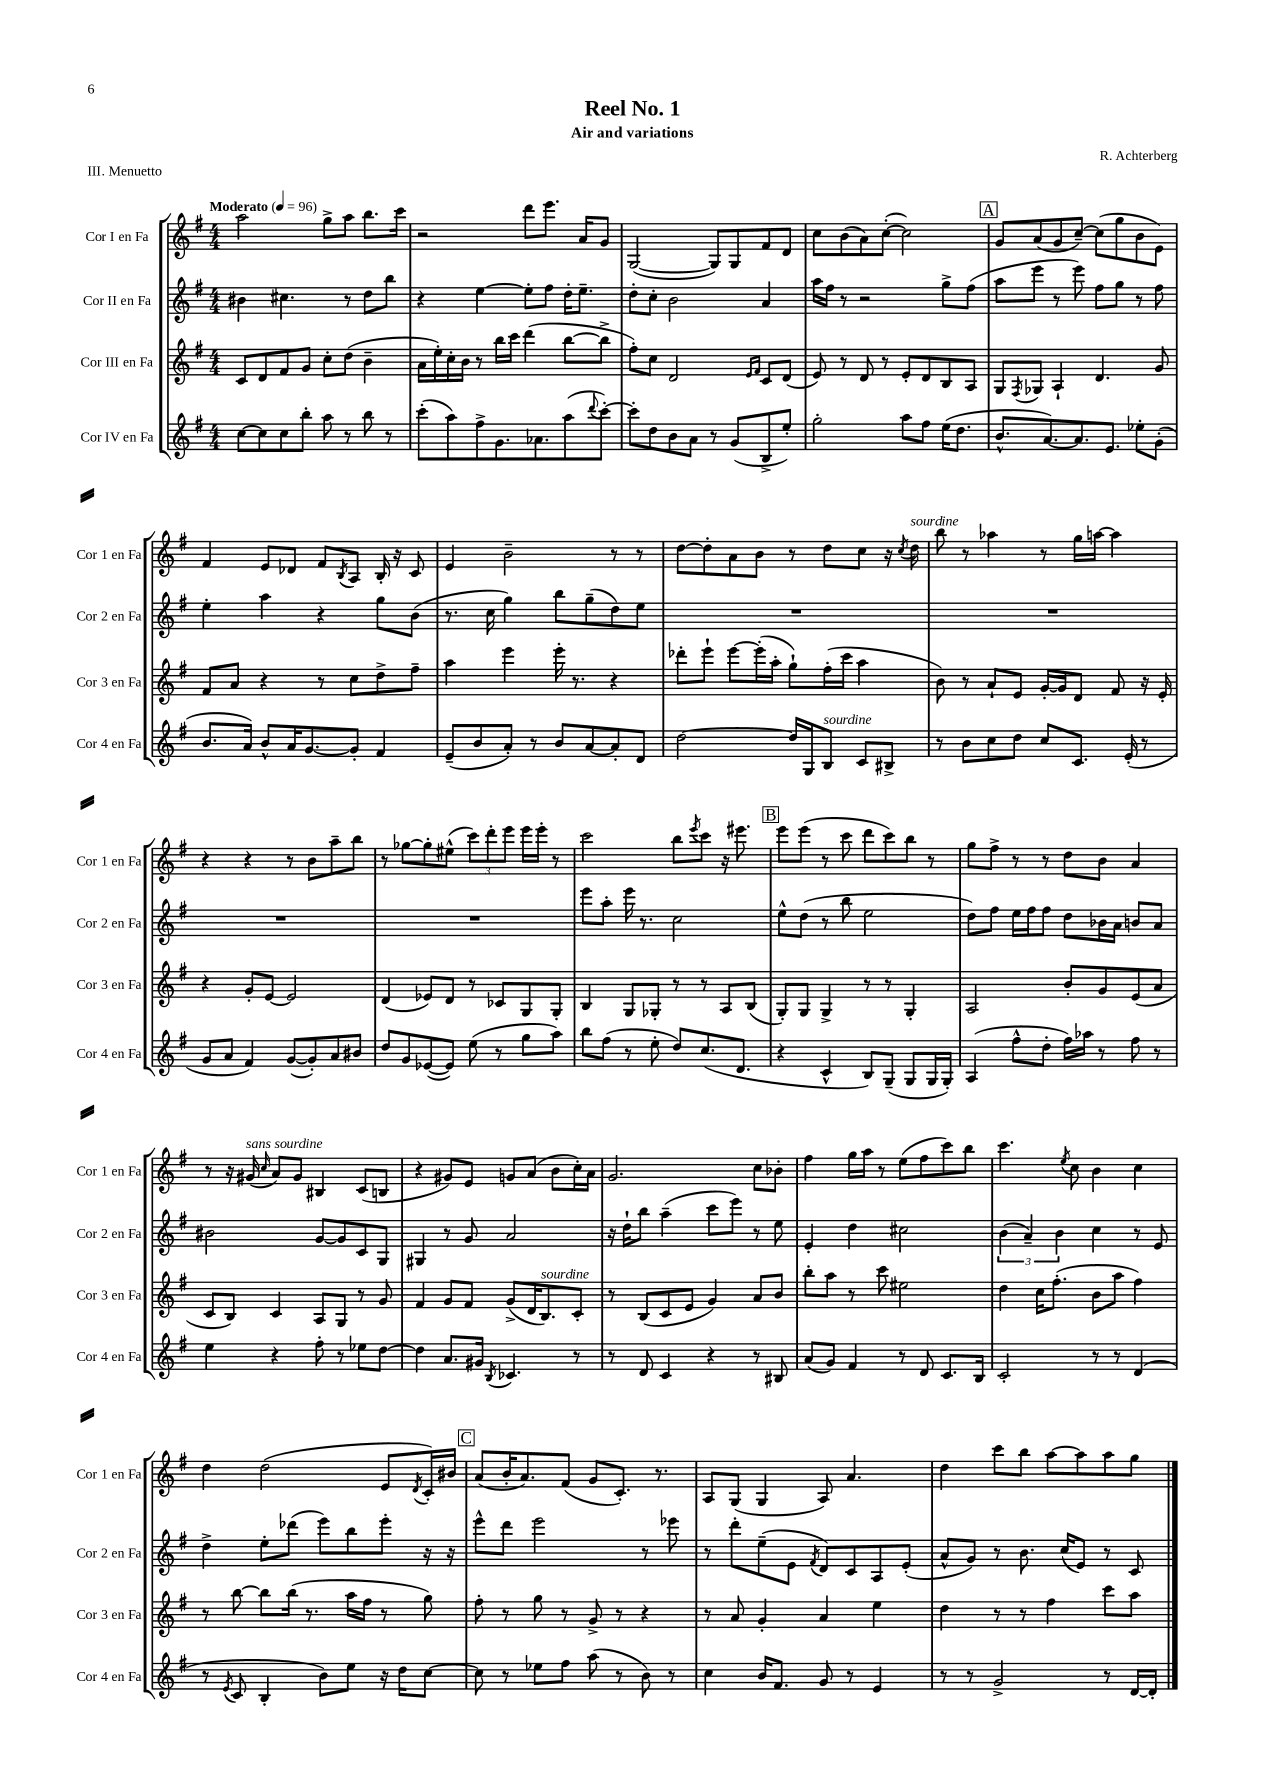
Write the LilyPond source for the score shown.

\header { title = "Reel No. 1" composer = "R. Achterberg" subtitle = "Air and variations" piece = "III. Menuetto" }
<<
\new StaffGroup <<
\new Staff = "s0" \with { instrumentName = "Cor I en Fa" shortInstrumentName = "Cor 1 en Fa" } {
    \clef treble \key g \major \numericTimeSignature \time 4/4 \tempo "Moderato" 4 = 96
    a''2 g''8-> a''8 b''8. c'''16 |
    r2 d'''8 e'''8. a'16 g'8 |
    g2~( g8) g8 fis'8 d'8 |
    c''8 b'8( a'8) c''8~-.( c''2) |
    \mark \markup { \box "A" } g'8 a'8( g'8 c''8~--) c''8( g''8 b'8 e'8) |
    fis'4 e'8 des'8 fis'8 \acciaccatura { b8 } a8 b16-. r16 c'8 |
    e'4 b'2-- r8 r8 |
    d''8~ d''8-. a'8 b'8 r8 d''8 c''8 r16 \acciaccatura { c''8 } d''16^\markup { \italic "sourdine" } |
    b''8 r8 aes''4 r8 g''16 a''16~ a''4 |
    r4 r4 r8 b'8 a''8-- b''8 |
    r8 ges''8~ ges''8-. eis''8-^( \tuplet 3/2 { c'''8) d'''8-. e'''8 } e'''16 e'''16-. r8 |
    c'''2 b''8 \acciaccatura { e'''8 } c'''8 r16 eis'''8. |
    \mark \markup { \box "B" } e'''8 e'''8( r8 c'''8 d'''8 c'''8) b''8 r8 |
    g''8 fis''8-> r8 r8 d''8 b'8 a'4 |
    r8 r16 gis'16^\markup { \italic "sans sourdine" }( \grace { c''16 } a'8) gis'8 bis4 c'8( b8 |
    r4 gis'8) e'8 g'8 a'8( b'8 c''16-.) a'16 |
    g'2. c''8 bes'8-. |
    fis''4 g''16 a''16 r8 e''8( fis''8 c'''8) b''8 |
    c'''4. \acciaccatura { e''8 } c''8 b'4 c''4 |
    d''4 d''2( e'8 \acciaccatura { d'8 } c'16-.) bis'16 |
    \mark \markup { \box "C" } a'8( b'16-. a'8.) fis'8( g'8 c'8.-.) r8. |
    a8 g8( g4 a8) a'4. |
    d''4 c'''8 b''8 a''8~ a''8 a''8 g''8 \bar "|." |
}
\new Staff = "s1" \with { instrumentName = "Cor II en Fa" shortInstrumentName = "Cor 2 en Fa" } {
    \clef treble \key g \major \numericTimeSignature \time 4/4
    bis'4 cis''4. r8 d''8 b''8 |
    r4 e''4~ e''8-. fis''8 d''16-. e''8.-- |
    d''8-. c''8-. b'2 a'4 |
    a''16 fis''16 r8 r2 g''8-> fis''8( |
    \mark \markup { \box "A" } a''8 e'''8 r8 e'''8) fis''8 g''8 r8 fis''8 |
    e''4-. a''4 r4 g''8 b'8( |
    r8. c''16 g''4) b''8 g''8--( d''8) e''8 |
    R1 |
    R1 |
    R1 |
    R1 |
    e'''8 a''8-. e'''16 r8. c''2 |
    \mark \markup { \box "B" } e''8-^ d''8( r8 b''8 e''2 |
    d''8) fis''8 e''16 fis''16 fis''8 d''8 bes'16 a'16 b'8 a'8 |
    bis'2 g'8~ g'8 c'8 g8 |
    gis4 r8 g'8 a'2 |
    r16 d''16-! b''8 a''4--( c'''8 e'''8) r8 e''8 |
    e'4-. d''4 cis''2 |
    \tuplet 3/2 { b'4( a'4--) b'4 } c''4 r8 e'8 |
    d''4-> e''8-. des'''8( e'''8) b''8 e'''8-. r16 r16 |
    \mark \markup { \box "C" } e'''8-^ d'''8 e'''2 r8 ees'''8 |
    r8 d'''8-. e''8--( e'8 \acciaccatura { fis'8 } d'8) c'8 a8 e'8-.( |
    a'8-^ g'8) r8 b'8. c''16( e'8) r8 c'8 \bar "|." |
}
\new Staff = "s2" \with { instrumentName = "Cor III en Fa" shortInstrumentName = "Cor 3 en Fa" } {
    \clef treble \key g \major \numericTimeSignature \time 4/4
    c'8 d'8 fis'8 g'8 c''8-. d''8( b'4-- |
    a'16 e''16-.) c''16-. b'16 r8 b''16 c'''16 d'''4( b''8~ b''8-> |
    fis''8-.) c''8 d'2 \grace { e'16 fis'16 } c'8 d'8( |
    e'8) r8 d'8 r8 e'8-. d'8 b8 a8 |
    \mark \markup { \box "A" } g8 \acciaccatura { fis8 } ges8 a4-! d'4. g'8 |
    fis'8 a'8 r4 r8 c''8 d''8-> fis''8-- |
    a''4 e'''4 e'''16-. r8. r4 |
    des'''8-. e'''8-! e'''8~ e'''16-.( a''16-. g''8-!) fis''16-.( c'''16 a''4 |
    b'8) r8 a'8-! e'8 g'16~-. g'16 d'8 fis'8 r16 e'16-. |
    r4 g'8-. e'8~ e'2 |
    d'4( ees'8) d'8 r8 ces'8 g8 g8-. |
    b4 g8 ges8-. r8 r8 a8 b8( |
    \mark \markup { \box "B" } g8-.) g8 g4-> r8 r8 g4-. |
    a2 b'8-. g'8 e'8( a'8 |
    c'8 b8) c'4 a8 g8 r8 g'8 |
    fis'4 g'8 fis'8 g'8->( d'16 b8.^\markup { \italic "sourdine" }) c'8-. |
    r8 b8( c'8 e'8 g'4) a'8 b'8 |
    b''8-. a''8 r8 c'''8 eis''2 |
    d''4 c''16 fis''8.-.( b'8 a''8 fis''4) |
    r8 b''8~ b''8 b''16( r8. a''16 fis''16 r8 g''8) |
    \mark \markup { \box "C" } fis''8-. r8 g''8 r8 g'8-> r8 r4 |
    r8 a'8 g'4-. a'4 e''4 |
    d''4 r8 r8 fis''4 c'''8 a''8 \bar "|." |
}
\new Staff = "s3" \with { instrumentName = "Cor IV en Fa" shortInstrumentName = "Cor 4 en Fa" } {
    \clef treble \key g \major \numericTimeSignature \time 4/4
    c''8~ c''8 c''8 b''8-. a''8 r8 b''8 r8 |
    c'''8-.( a''8) fis''8-> g'8. aes'8. a''8( \appoggiatura { d'''8 } c'''8~-.) |
    c'''8-. d''8 b'8 a'8 r8 g'8( b8-> e''8-.) |
    g''2-. a''8 fis''8 e''16( d''8. |
    \mark \markup { \box "A" } b'8.-^ a'8.~) a'8. e'8. ees''8-. g'8-.( |
    b'8. a'16) b'8-^ a'16 g'8.~ g'8-. fis'4 |
    e'8--( b'8 a'8-.) r8 b'8 a'8~ a'8-. d'8 |
    d''2~ d''16 g16 b8^\markup { \italic "sourdine" } c'8 bis8-> |
    r8 b'8 c''8 d''8 c''8 c'8. e'16-.( r8 |
    g'8 a'8 fis'4) g'8~( g'8-.) a'8 bis'8 |
    d''8 g'8 ees'8~( ees'8) e''8( r8 g''8 a''8) |
    b''8 fis''8( r8 e''8-. d''8) c''8.( d'8. |
    \mark \markup { \box "B" } r4 c'4-^ b8) g8--( g8 g16 g16-.) |
    a4( fis''8-^ d''8-. fis''16) aes''16 r8 fis''8 r8 |
    e''4 r4 fis''8-. r8 ees''8 d''8~ |
    d''4 a'8. gis'16 \acciaccatura { b8 } ces'4. r8 |
    r8 d'8 c'4 r4 r8 bis8 |
    a'8( g'8) fis'4 r8 d'8 c'8. b16 |
    c'2-. r8 r8 d'4( |
    r8 \acciaccatura { e'8 } c'8 b4-. b'8) e''8 r16 d''16 c''8~ |
    \mark \markup { \box "C" } c''8 r8 ees''8 fis''8 a''8( r8 b'8) r8 |
    c''4 b'16 fis'8. g'8 r8 e'4 |
    r8 r8 g'2-> r8 d'16~ d'16-. \bar "|." |
}
>>
>>
\layout { \context { \Score \remove "Bar_number_engraver" } }
